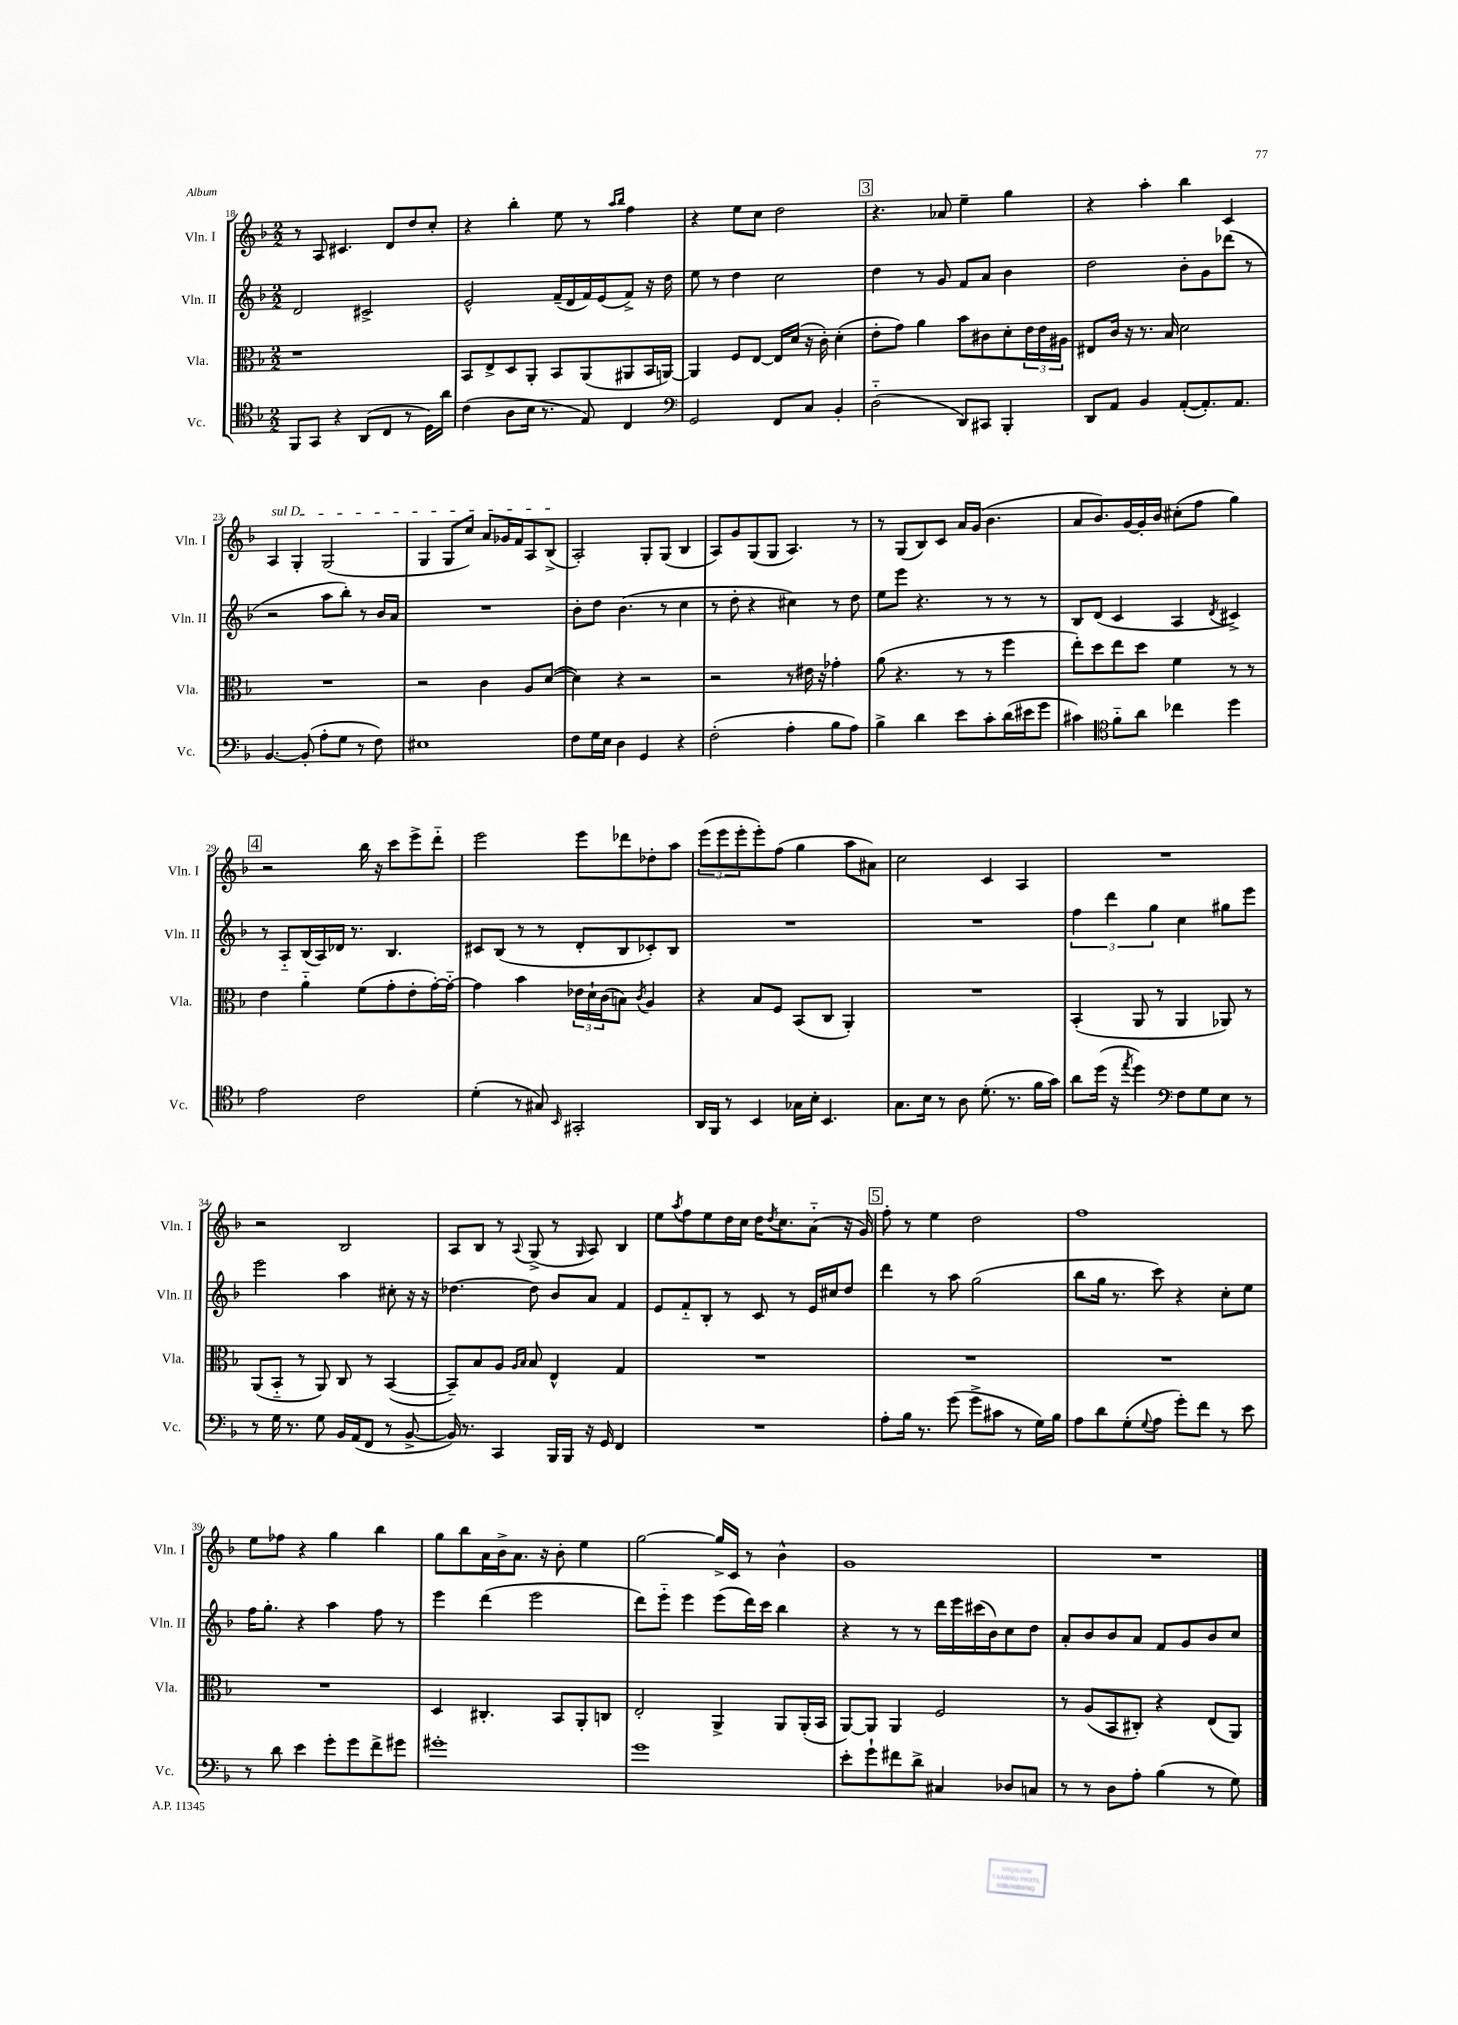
<<
\new StaffGroup <<
\new Staff = "s0" \with { instrumentName = "Vln. I" shortInstrumentName = "Vln. I" } {
    \clef treble \key f \major \numericTimeSignature \time 2/2
    r8 a8 cis'4. d'8 d''8 c''8-. |
    r4 bes''4-. e''8 r8 \grace { a''16 bes''16 } f''4 |
    r4 e''8 c''8 d''2 |
    \mark \markup { \box "3" } r4. aes'8 e''4-- g''4 |
    r4 a''4-. bes''4 c'4 |
    \once \override TextSpanner.bound-details.left.text = \markup { \italic "sul D" } a4\startTextSpan g4-. g2( |
    g4 g8 c''8) a'8 ges'16 f'16 a8 bes8->\stopTextSpan( |
    a2-.) g8-. g8( bes4 |
    a8) g'8 g8( g8 a4.) r8 |
    r8 g8( bes8) c'8 a'16 g'16( bes'4. |
    a'8 bes'8.) g'16~ g'16-. bes'16 cis''8-.( f''8 g''4) |
    \mark \markup { \box "4" } r2 bes''16 r16 c'''8 e'''8-> d'''8-_ |
    e'''2 e'''8 des'''8 des''8-. a''8 |
    \tuplet 3/2 { e'''8( e'''8 e'''8-. } e'''8-.) f''8( g''4 a''8 ais'8) |
    c''2 c'4 a4 |
    R1 |
    r2 bes2 |
    a8 bes8 r8 \appoggiatura { a8 } g8->( r8 \grace { g16 } a8) bes4 |
    e''8 \acciaccatura { a''8 } f''8 e''8 d''16 c''16 d''16 \acciaccatura { d''8 } c''8. a'8-_( r16 g'16) |
    \mark \markup { \box "5" } f''8-. r8 e''4 d''2 |
    f''1 |
    e''8 fes''8 r4 g''4 bes''4 |
    g''8 bes''8 a'16 bes'16-> a'8. r16 bes'8-. e''4 |
    g''2~ g''16-> c'16 r8 bes'4-^ |
    g'1 |
    R1 \bar "|." |
}
\new Staff = "s1" \with { instrumentName = "Vln. II" shortInstrumentName = "Vln. II" } {
    \clef treble \key f \major \numericTimeSignature \time 2/2
    d'2 cis'2-> |
    e'2-^ f'16--( d'16 f'16) e'16( f'8->) r16 d''16 |
    e''8 r8 d''4 c''2 |
    \mark \markup { \box "3" } d''4 r8 g'8 f'8 a'8 bes'4 |
    d''2 bes'8-. g'8 des'''8( r8 |
    r2 a''8 bes''8-.) r8 bes'16 a'16 |
    R1 |
    bes'8-. d''8 bes'4.( r8 c''4 |
    r8 d''8-. r4 cis''4) r8 d''8 |
    e''8 e'''8 r4. r8 r8 r8 |
    bes8 d'8( c'4 a4 \acciaccatura { d'8 } cis'4->) |
    \mark \markup { \box "4" } r8 a8-_ bes16( a16) des'16 r8. bes4. |
    cis'8 bes8( r8 r8 d'8-. bes8 ces'8-.) bes8 |
    R1 |
    R1 |
    \tuplet 3/2 { f''4 d'''4 g''4 } c''4 gis''8 e'''8 |
    e'''2 a''4 cis''8-. r16 r16 |
    des''4.~ des''8 bes'8 a'8 f'4 |
    e'8 f'8-_ bes8-. r8 c'8 r8 e'16 cis''16 d''8 |
    \mark \markup { \box "5" } d'''4 r8 a''8 g''2( |
    bes''8 g''16 r8. c'''8) r4 c''8-. e''8 |
    f''16 g''8.-. r4 a''4 f''8 r8 |
    e'''4 d'''4( e'''2 |
    d'''8) e'''8-_ e'''4 e'''8( d'''16) c'''16 bes''4 |
    r4 r8 r8 d'''16 e'''16 cis'''16( bes'16) c''8 d''8 |
    a'8-. bes'8 bes'8 a'8 f'8 g'8 bes'8 c''8 \bar "|." |
}
\new Staff = "s2" \with { instrumentName = "Vla." shortInstrumentName = "Vla." } {
    \clef alto \key f \major \numericTimeSignature \time 2/2
    r1 |
    bes,8 e8-> d8 a,8-. bes,8 a,8( ais,8 bes,16 a,16~) |
    a,4 f8 e8~ e16 d'16( r16 c'16-.) d'4-.( |
    \mark \markup { \box "3" } e'8-. g'8) a'4 bes'8 cis'8 d'8-. \tuplet 3/2 { e'16 e'16 ais16 } |
    eis8 c'16 r16 r8. bes16 d'2 |
    R1 |
    r2 c'4 a8 d'8~( |
    d'4) r4 r2 |
    r2 r8 eis'16 r16 ges'4-. |
    a'8( r4. r8 r8 f''4 |
    e''8-.) d''8 e''8 d''8 f'4 r8 r8 |
    \mark \markup { \box "4" } e'4 a'4-_ f'8( g'8-. e'8-. g'16~-.) g'16~-_ |
    g'4 bes'4 \tuplet 3/2 { ees'16 d'16-! c'16( } b8) \acciaccatura { c'8 } a4 |
    r4 bes8 f8 bes,8( c8 a,4-.) |
    R1 |
    bes,4-.( a,8 r8 a,4 aes,8) r8 |
    a,8( bes,8-_ r8 a,8) c8 r8 bes,4~( |
    bes,8--) bes8 a8 \grace { a16 bes16 } bes8 e4-^ g4 |
    R1 |
    \mark \markup { \box "5" } R1 |
    R1 |
    R1 |
    d4 cis4.-. bes,8 a,8-. c8 |
    e2-. a,4-> a,8 a,16-.( bes,16 |
    a,8~) a,8 a,4 f2 |
    r8 a8( bes,8 cis8-.) r4 e8( a,8) \bar "|." |
}
\new Staff = "s3" \with { instrumentName = "Vc." shortInstrumentName = "Vc." } {
    \clef tenor \key f \major \numericTimeSignature \time 2/2
    f,8 g,8 r4 a,8( c8 r8 d16) a'16 |
    c'4( a8 bes16 r8. e8) c4 |
    \clef bass g,2 f,8 c8 bes,4-. |
    \mark \markup { \box "3" } d2-_( d,8) cis,8 bes,,4-. |
    d,8 a,8 bes,4 a,8~-.( a,8.-.) a,8. |
    bes,4.~ bes,8-.( a8-. g8 r8 f8) |
    eis1 |
    f8 g16 e16 d4 g,4 r4 |
    f2-.( a4-. bes8 a8) |
    bes4-> d'4 e'8 c'8-. d'16( eis'16 g'8 |
    cis'4) \clef tenor f'8-_ a'8 ces''4 d''4 |
    \mark \markup { \box "4" } e'2 c'2 |
    d'4-.( r8 gis8) \grace { bes,16 } gis,2-. |
    a,16 f,16 r8 bes,4 ges16 bes16-. bes,4. |
    g8. bes16 r8 a8 d'8.-.( r8. f'16 g'16) |
    a'8 d''16( r16 \acciaccatura { e''8 } d''4) \clef bass f8 g8 e8 r8 |
    r8 g16 r8. g8 bes,16 a,16( f,8 r8 bes,8~-> |
    bes,16) r8. c,4 bes,,16 bes,,16 r16 g,16 f,4 |
    R1 |
    \mark \markup { \box "5" } a8-. bes16 r8. g'8( g'8-> cis'8 r8 g16) bes16 |
    a8 d'8 g8-.( \appoggiatura { g8 } a8 g'8-.) f'8 r8 e'8 |
    r8 d'8 e'4 g'8-. g'8 f'8-> gis'8 |
    gis'1-. |
    g'1 |
    e'8-. g'8-! fis'8 d'8-> cis4 des8 c8 |
    r8 r8 d8 a8-. bes4( r8 g8) \bar "|." |
}
>>
>>
\layout { \context { \Score currentBarNumber = #18 } }
